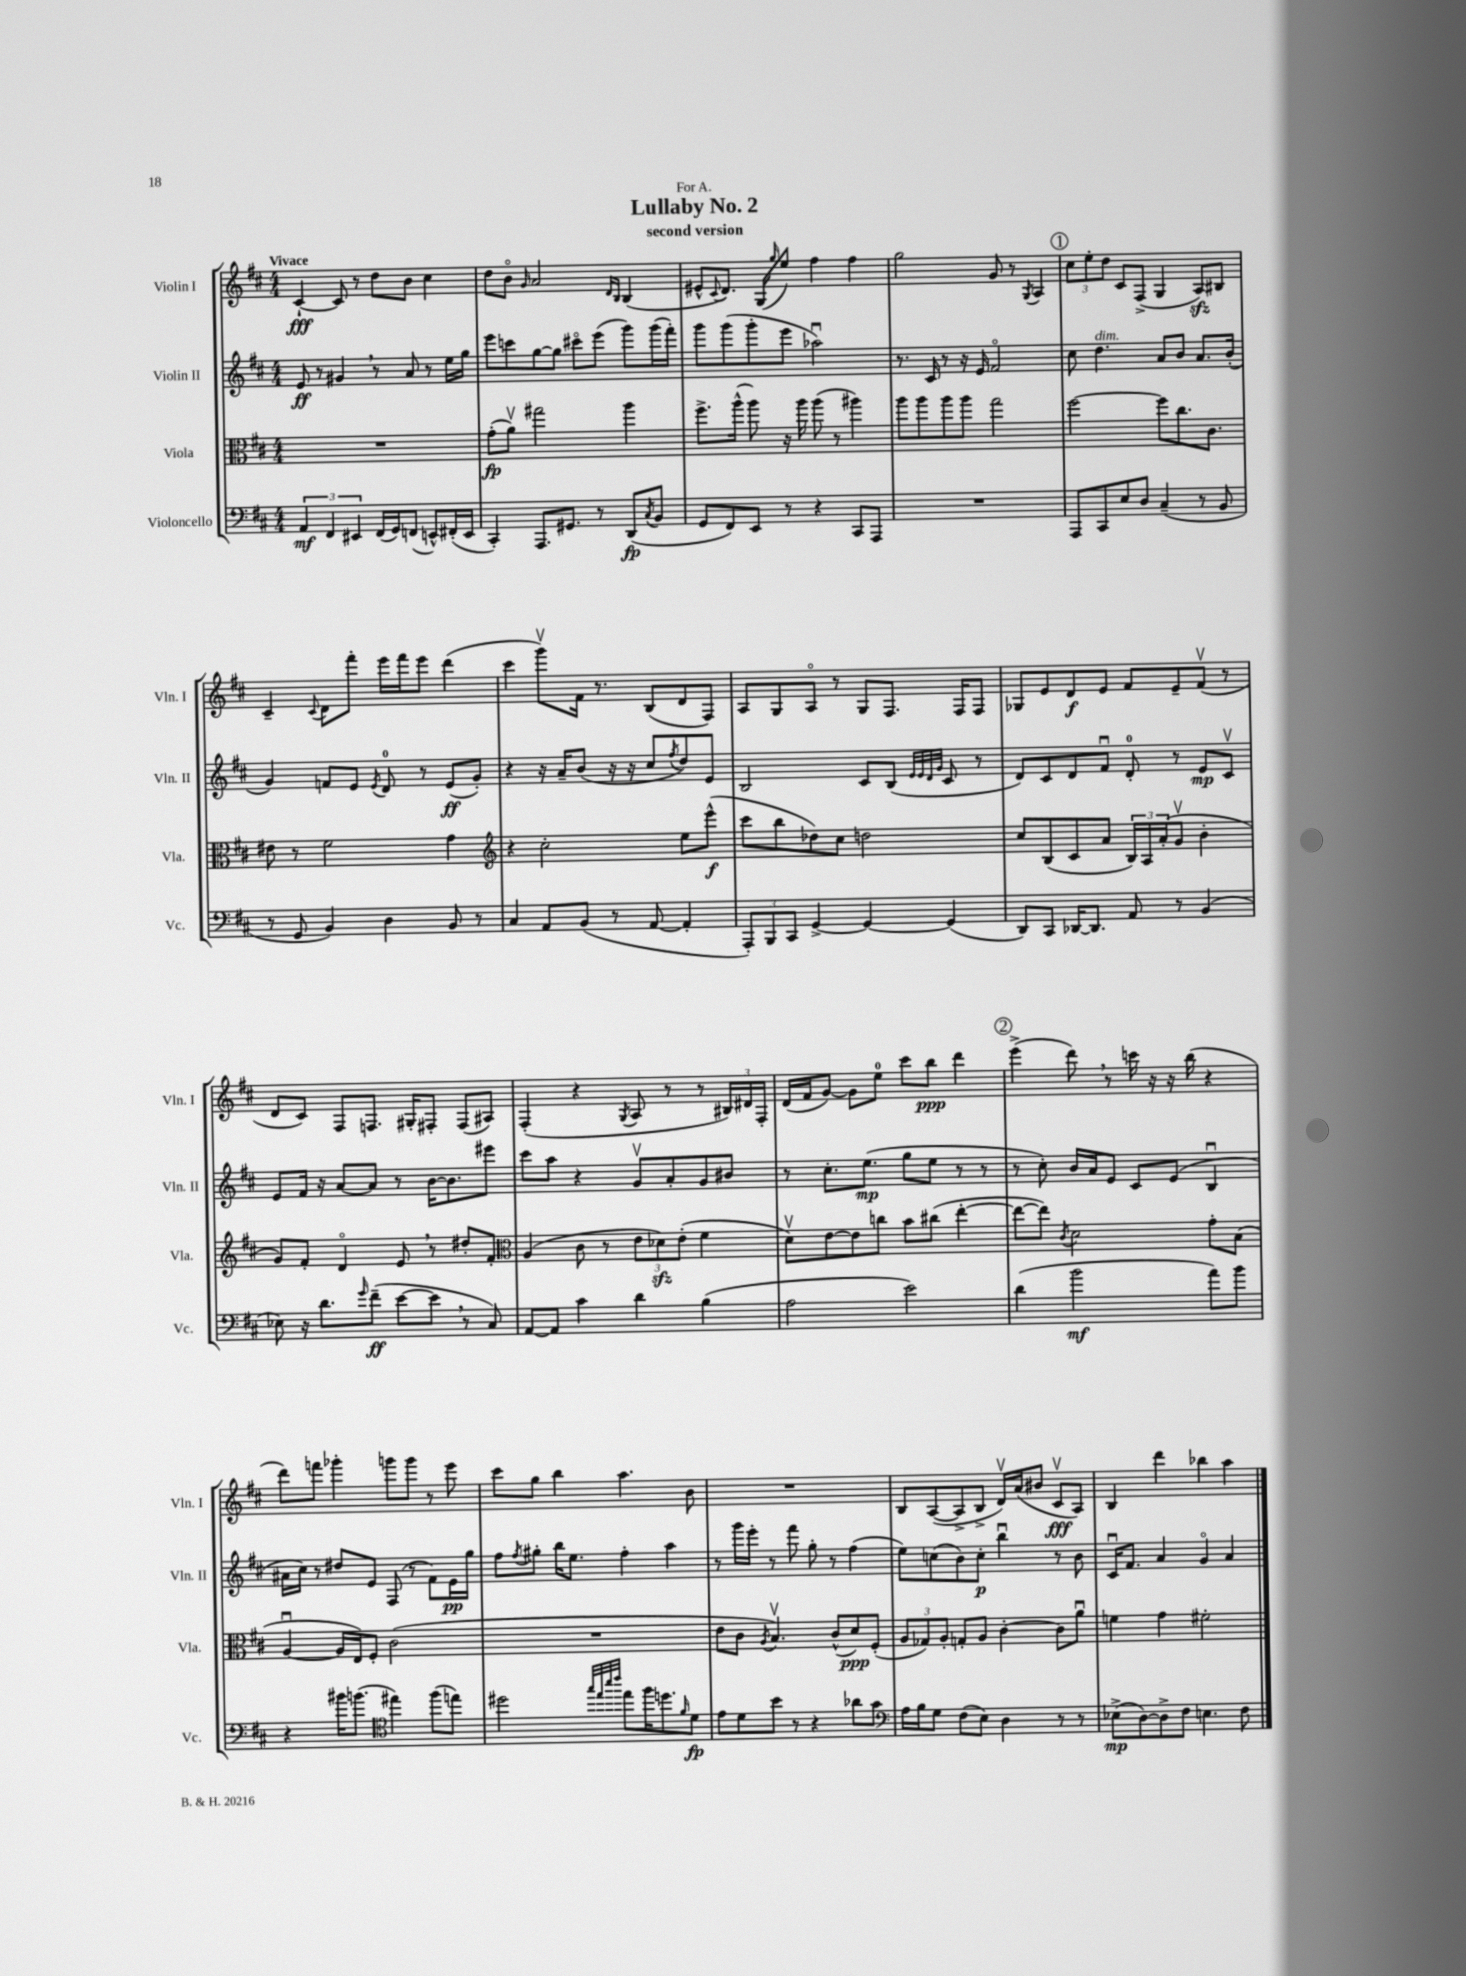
\header { title = "Lullaby No. 2" subtitle = "second version" dedication = "For A." }
<<
\new StaffGroup <<
\new Staff = "s0" \with { instrumentName = "Violin I" shortInstrumentName = "Vln. I" } {
    \clef treble \key d \major \numericTimeSignature \time 4/4 \tempo "Vivace"
    cis'4~-!\fff cis'8 r8 d''8 b'8 cis''4 |
    d''8 b'8\flageolet \grace { g'16 } a'2 \grace { d'16 b16 } b4( |
    eis'8-^ \appoggiatura { cis'8 } d'8.) g16( \grace { g''16 } e''8) fis''4 fis''4 |
    g''2 g'8 r8 \acciaccatura { g8 } a4 |
    \mark \markup { \circle "1" } \tuplet 3/2 { cis''8 e''8-. d''8 } cis'8 fis8->( g4 a8\sfz) bis8 |
    cis'4-- \appoggiatura { cis'8 } d'8 fis'''8-. e'''16 fis'''16 e'''8 d'''4( |
    cis'''4 g'''8\upbow) fis'16 r8. b8( d'8 fis8) |
    a8 g8 a8\flageolet r8 g8 fis8. fis16 fis8 |
    ges8 e'8 d'8\f e'8 fis'8 e'8-- fis'8\upbow( r8 |
    d'8 cis'8) fis8 f8. gis16-. fis8-. fis8( ais8) |
    fis4-.( r4 \acciaccatura { g8 } a8 r8 r8 \tuplet 3/2 { bis16) dis'16 fis16-. } |
    d'16( fis'16 g'8~) g'8 e''8-0 cis'''8 b''8\ppp d'''4 |
    \mark \markup { \circle "2" } e'''4->( d'''8) \breathe r8 c'''16 r16 r16 b''16( r4 |
    d'''8) f'''8 ges'''4-. g'''8 g'''8 r8 e'''8 |
    cis'''8 g''8 b''4 a''4. b'8 |
    R1 |
    b8 a8~( a8-> b8-> d'16\upbow) a'16( bis'8 cis'8\upbow\fff a8) |
    b4 d'''4 bes''4 a''4 \bar "|." |
}
\new Staff = "s1" \with { instrumentName = "Violin II" shortInstrumentName = "Vln. II" } {
    \clef treble \key d \major \numericTimeSignature \time 4/4
    e'8\ff r8 gis'4 \breathe r8 a'8 r8 e''16 g''16 |
    e'''8 c'''8 g''8~ g''8 cis'''8\flageolet e'''8( g'''8) g'''16( fis'''16-.) |
    g'''8 g'''8( g'''8-. e'''8 aes''2\downbow) |
    r8. cis'16 r8 r16 e'16 fis'2\flageolet |
    \mark \markup { \circle "1" } cis''8 d''4.^\markup { \italic "dim." } a'8 b'8 a'8. b'16-.( |
    g'4) f'8 e'8 \acciaccatura { e'8 } d'8-0 r8 e'8\ff( g'8-.) |
    r4 r16 a'16-- b'8( r16 r16 cis''8 \acciaccatura { fis''8 } d''8) e'8 |
    b2 cis'8 b8( \grace { e'32 e'32 d'32 g'32 } cis'8 r8 |
    d'8) cis'8 d'8 fis'8\downbow d'8-0-. r8 e'8\mp cis'8\upbow |
    e'8 fis'16 r16 a'8~ a'8 r8 b'16~ b'8. eis'''8 |
    cis'''8 a''8 r4 g'8\upbow a'8-. g'8 bis'8 |
    r8 cis''8.-. e''8.\mp( g''8 e''8 r8 r8 |
    \mark \markup { \circle "2" } r8 cis''8-.) b'16 a'16 e'8 cis'8 e'8( b4\downbow |
    ais'16 cis''16) r8 dis''8 e'8 fis8( r8 fis'8) e'16\pp g''16 |
    fis''8 \acciaccatura { fis''8 } gis''8-. b''16 e''8. fis''4-. a''4 |
    r8 g'''16 e'''16-. r8 fis'''8 g''8-. r8 fis''4( |
    e''8) c''8( b'8) c''8-.\p b''4\downbow r8 b'8 |
    cis'16\downbow fis'8. a'4 g'4\flageolet a'4 \bar "|." |
}
\new Staff = "s2" \with { instrumentName = "Viola" shortInstrumentName = "Vla." } {
    \clef alto \key d \major \numericTimeSignature \time 4/4
    R1 |
    g'8-.\fp( a'8\upbow) gis''2 a''4 |
    fis''8.-> a''16-^( a''8) r16 a''16 a''8( r8 ais''4) |
    a''8 a''8 a''8 a''8 g''2 |
    \mark \markup { \circle "1" } fis''2~ fis''8 cis''8. cis'8. |
    eis'8 r8 fis'2 g'4 |
    \clef treble r4 cis''2-. e''8 e'''8-^\f( |
    cis'''8 b''8 des''8) cis''8 d''2 |
    cis''8 b8( cis'8 a'8 \tuplet 3/2 { b16) a16 a'16-.( } g'8\upbow b'4-. |
    g'8) fis'8-. d'4\flageolet e'8 \breathe r8 dis''8-. fis'8-. |
    \clef alto a4( cis'8 r8 \tuplet 3/2 { e'8 des'8\sfz) e'8-.( } fis'4 |
    d'8\upbow) e'8~ e'8 c''8 b'8 cis''8( e''4~-. |
    \mark \markup { \circle "2" } e''8~ e''8) \acciaccatura { cis'8 } d'2 g'8-. b8( |
    a4~\downbow a16 e16) fis8-. cis'2( |
    R1 |
    e'8 cis'8 \acciaccatura { a8 } b4.\upbow) cis'8-^( d'8\ppp) fis8-.( |
    \tuplet 3/2 { a8 ges8) a8-. } g8-. a8 cis'4~-. cis'8 a'8\downbow |
    f'4 g'4 fis'2-. \bar "|." |
}
\new Staff = "s3" \with { instrumentName = "Violoncello" shortInstrumentName = "Vc." } {
    \clef bass \key d \major \numericTimeSignature \time 4/4
    \tuplet 3/2 { a,4\mf fis,4 eis,4 } fis,16( g,16) f,8( e,8-^) fis,16-.( e,16 |
    cis,4-.) a,,8. gis,8. r8 d,8\fp( \acciaccatura { cis8 } b,8 |
    g,8 fis,8) e,8 r8 r4 cis,8 a,,8 |
    R1 |
    \mark \markup { \circle "1" } a,,8 cis,8 e8 d8 cis4--( r8 b,8 |
    r8 g,8 b,4) d4 b,8 r8 |
    cis4 a,8 b,8( r8 a,8~ a,4-. |
    \tuplet 3/2 { a,,8-.) b,,8 cis,8 } g,4~-> g,4~ g,4( |
    d,8) cis,8 des,16~ des,8. a,8 r8 b,4( |
    ees8) r16 d'8. \grace { g'16 } fis'8--\ff( e'8~ e'8 \breathe r8 cis8) |
    a,8~ a,8 cis'4 d'4 b4( |
    a2 e'2) |
    \mark \markup { \circle "2" } d'4( b'2\mf a'8) b'8 |
    r4 bis'16 b'8.( \clef tenor eis''4) fis''8( e''8) |
    dis''2 \grace { g''32 e''32 b''32 cis'''32 } e''8 fis''16 d''8. \grace { fis'16 } d'8\fp |
    e'8 d'8 b'8 r8 r4 aes'8 g'8 |
    \clef bass a16 b16 g8 fis8( e8) d4 r8 r8 |
    ees8->\mp( d8~) d8-> fis8 e4. fis8 \bar "|." |
}
>>
>>
\layout { \context { \Score \remove "Bar_number_engraver" } }
